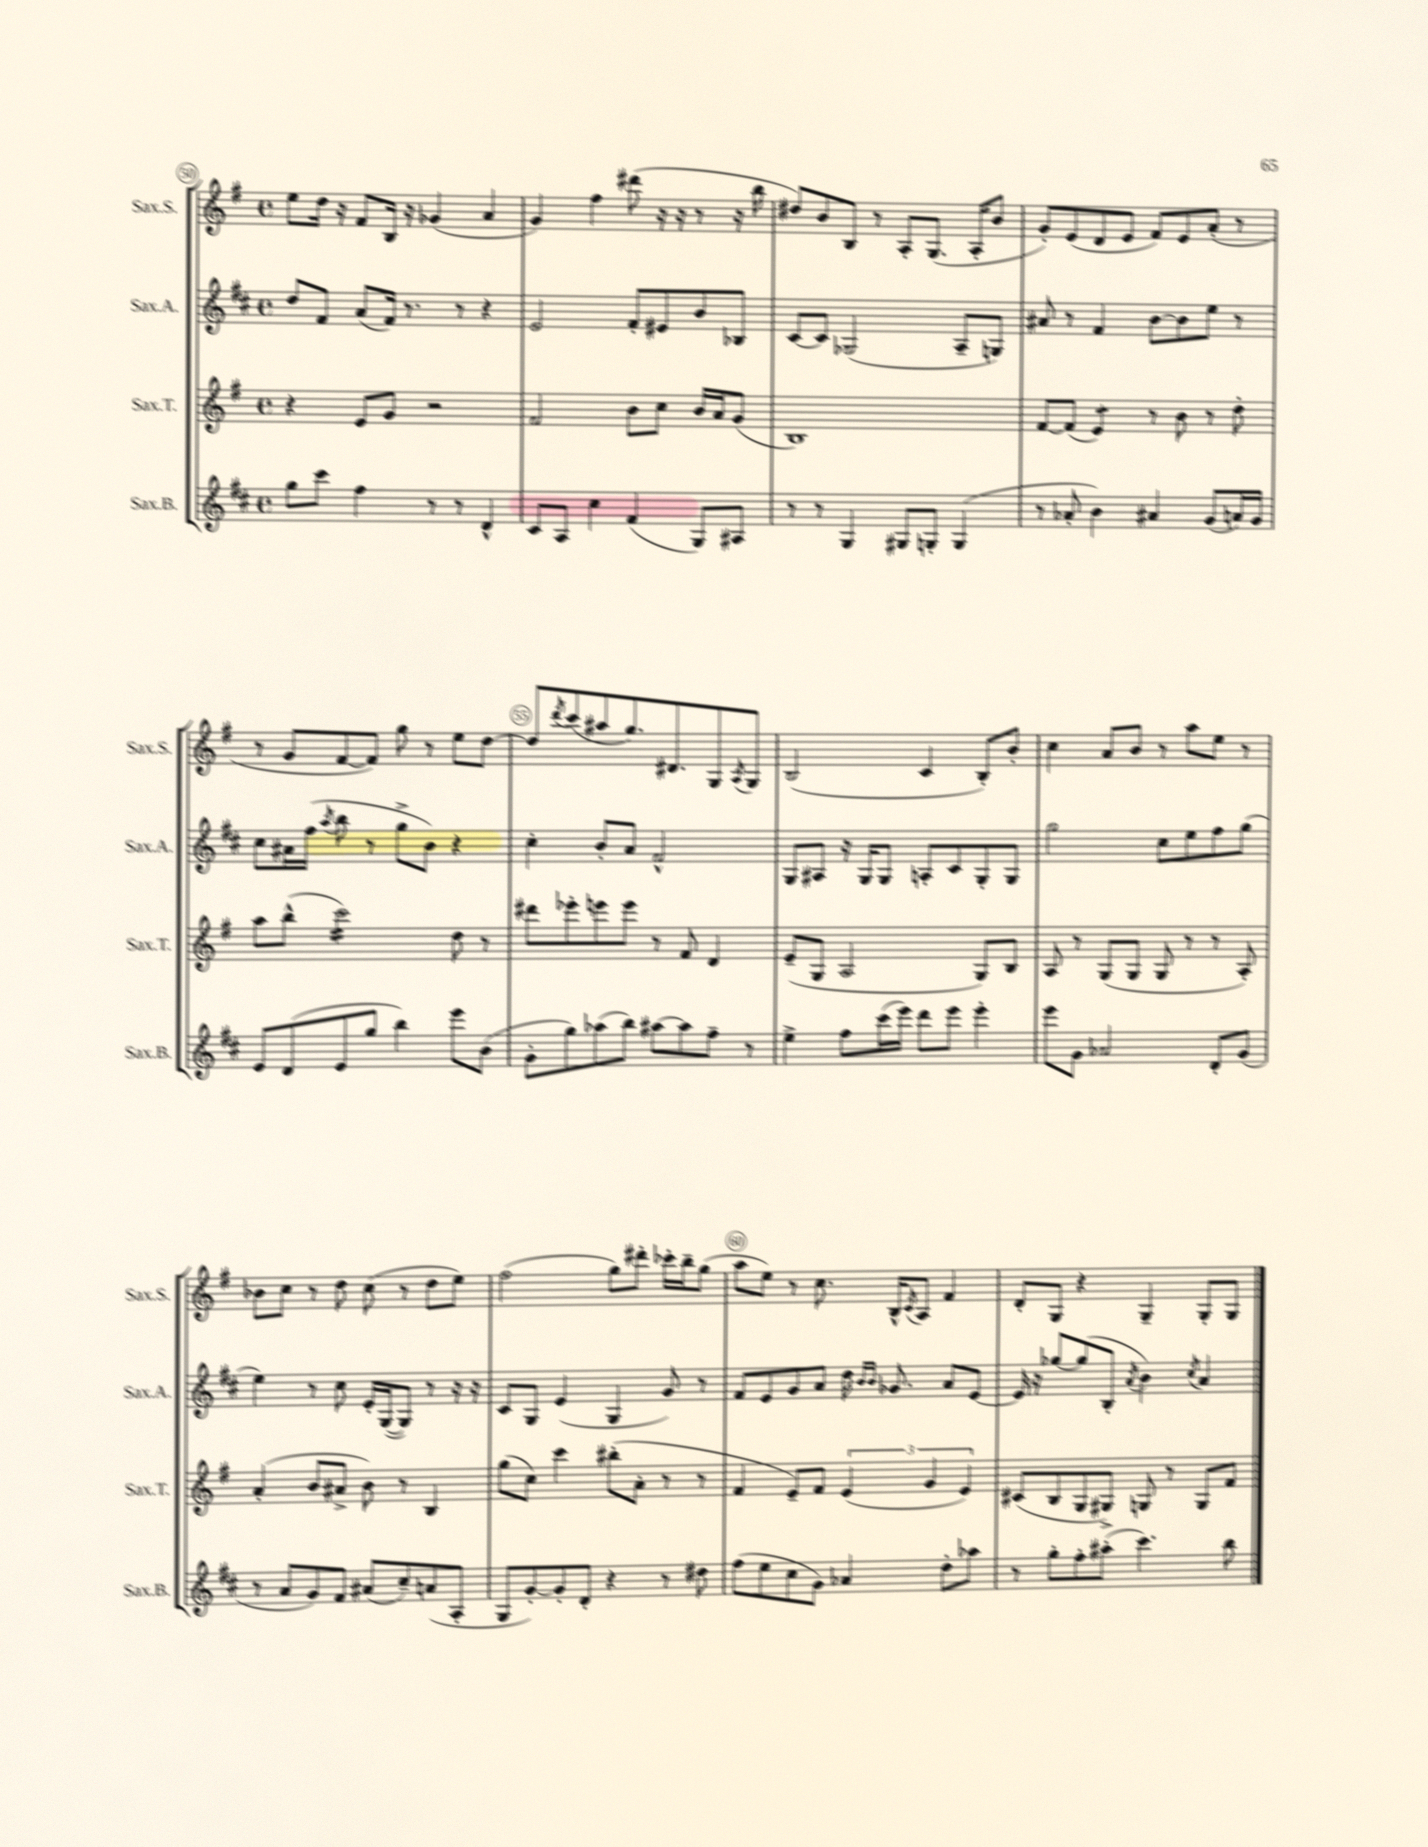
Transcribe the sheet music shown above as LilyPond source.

<<
\new StaffGroup <<
\new Staff = "s0" \with { instrumentName = "Sax.S." shortInstrumentName = "Sax.S." } {
    \clef treble \key g \major \defaultTimeSignature \time 4/4
    e''8 d''16 r16 fis'8 b16 r16 ges'4( a'4 |
    g'4) fis''4 dis'''8( r16 r16 r8 r16 b''16 |
    dis''8) b'8 b8 r8 a8-. g8.( a16-. b'8 |
    g'8-.) e'8( d'8 e'8 fis'8) e'8 a'8-.( r8 |
    r8 g'8 fis'8~ fis'8) g''8 r8 e''8 d''8~ |
    d''8 \acciaccatura { d'''8 } c'''8( ais''8 g''8.) dis'8. g8 \acciaccatura { a8 } g8 |
    b2( c'4 b8-.) b'8-. |
    c''4 a'8 b'8 r8 a''8 e''8 r8 |
    bes'8 c''8 r8 d''8 c''8( r8 d''8 e''8) |
    fis''2( g''8) dis'''8-. ces'''16-. b''16-- g''8( |
    a''8 e''8) r8 c''8. b16-^ \acciaccatura { c'8 } a8 fis'4 |
    d'8-. g8 r4 g4-- g8-. g8 \bar "|." |
}
\new Staff = "s1" \with { instrumentName = "Sax.A." shortInstrumentName = "Sax.A." } {
    \clef treble \key d \major \defaultTimeSignature \time 4/4
    d''8 fis'8 a'8( fis'16) r8. r8 r4 |
    e'2 fis'8-. eis'8 b'8 bes8 |
    cis'8~ cis'8 ges2( a8-- g8) |
    ais'8 r8 fis'4 b'8~ b'8 e''8 r8 |
    cis''8 ais'16 fis''16( \acciaccatura { a''8 } b''8 r8 g''8-> b'8) r4 |
    cis''4-. b'8-. a'8 fis'2-^ |
    g8 ais8 r16 g16 g8 a8-. cis'8 g8-. g8 |
    g''2 cis''8 e''8 fis''8 g''8( |
    e''4) r8 cis''8 e'16-. g16~( g8) r8 r16 r16 |
    cis'8 g8 e'4( g4 g'8) r8 |
    fis'8 e'8 g'8 a'8 d''16 \grace { b'16 b'16 } ges'8. a'8 e'8~ |
    e'16 r16 ges''8~ ges''8( b8-. \acciaccatura { a'8 } b'4) \acciaccatura { cis''8 } a'4 \bar "|." |
}
\new Staff = "s2" \with { instrumentName = "Sax.T." shortInstrumentName = "Sax.T." } {
    \clef treble \key g \major \defaultTimeSignature \time 4/4
    r4 e'8 g'8 r2 |
    fis'2 b'8 c''8 b'16 a'16 g'8( |
    b1) |
    fis'8~ fis'8( e'4:8) r8 b'8 r8 d''8-. |
    a''8 b''8-^( c'''2:16) d''8 r8 |
    dis'''8 ees'''8-. e'''8 e'''8 r8 fis'8 d'4 |
    e'8--( g8 a2 g8) b8 |
    a8 r8 g8( g8 g8 r8 r8 a8-.) |
    a'4-.( b'8 ais'8-> b'8) r8 b4 |
    g''8( c''8) c'''4 bis''8-.( a'8-. r8 r8 |
    fis'4 e'8--) fis'8 \tuplet 3/2 { e'4( g'4 e'4) } |
    cis'8( b8 g8 gis8->) g8 r8 g8 fis'8 \bar "|." |
}
\new Staff = "s3" \with { instrumentName = "Sax.B." shortInstrumentName = "Sax.B." } {
    \clef treble \key d \major \defaultTimeSignature \time 4/4
    g''8 cis'''8 fis''4 r8 r8 d'4-^ |
    cis'8 a8 cis''4 fis'4( g8) ais8 |
    r8 r8 g4 gis8 g8-. g4( |
    r8 aes'8-. b'4) ais'4 g'8( a'16) g'16 |
    e'8 d'8( e'8 g''8 b''4) e'''8 b'8( |
    g'8-. g''8) aes''8( b''8) ais''8~ ais''8 fis''8-- r8 |
    e''4-> fis''8 cis'''16( e'''16) d'''8 e'''8 e'''4-. |
    e'''8 g'8 aes'2 d'8-. g'8( |
    r8 a'8 g'8) fis'8 ais'8( cis''8--) a'8( a8-. |
    g8 g'8~-.) g'8-. d'8-. r4 r8 dis''8 |
    fis''8( e''8 cis''8 g'8) aes'4 d''8-. aes''8 |
    r8 g''8-. fis''8-. ais''8-.( cis'''4.) b''8 \bar "|." |
}
>>
>>
\layout { \context { \Score currentBarNumber = #50 \override BarNumber.break-visibility = ##(#f #t #t) barNumberVisibility = #(every-nth-bar-number-visible 5) \override BarNumber.stencil = #(make-stencil-circler 0.1 0.3 ly:text-interface::print) } }
